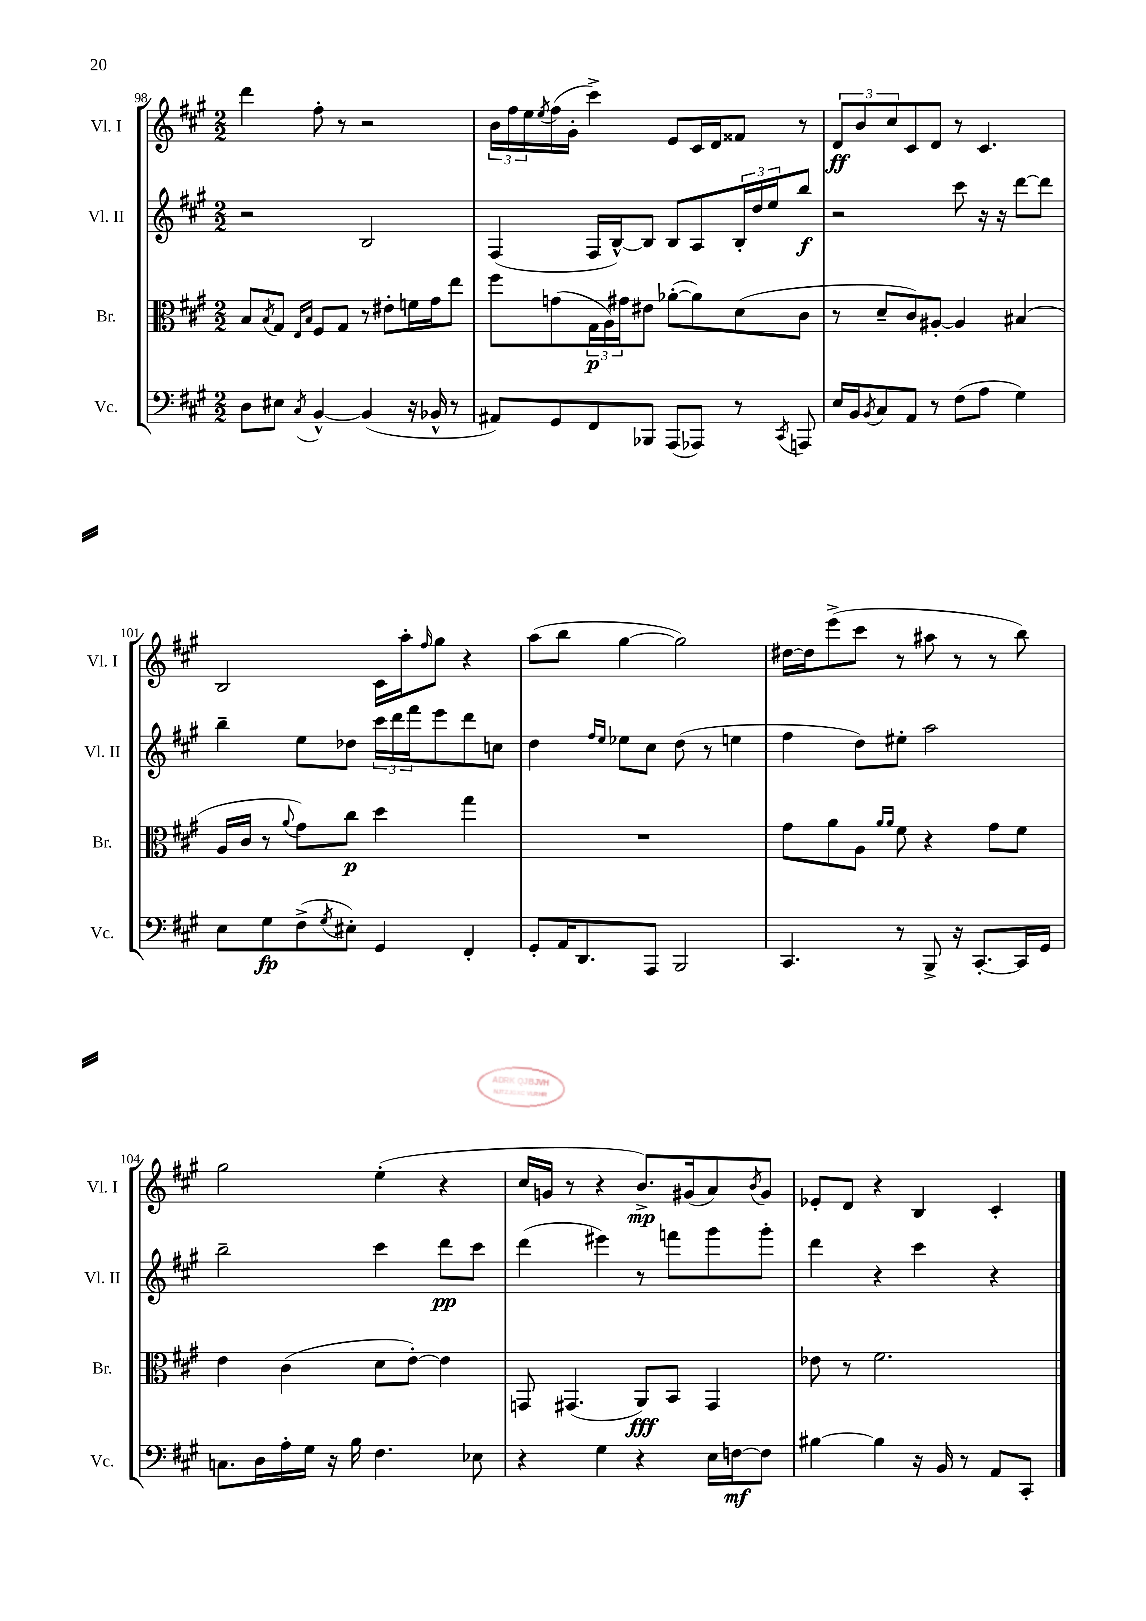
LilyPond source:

<<
\new StaffGroup <<
\new Staff = "s0" \with { instrumentName = "Vl. I" shortInstrumentName = "Vl. I" } {
    \clef treble \key a \major \numericTimeSignature \time 2/2
    d'''4 fis''8-. r8 r2 |
    \tuplet 3/2 { b'16 fis''16 e''16 } \acciaccatura { e''8 } fis''16( gis'16-. cis'''4->) e'8 cis'16 d'16 fisis'8 r8 |
    \tuplet 3/2 { d'8\ff b'8 cis''8 } cis'8 d'8 r8 cis'4. |
    b2 cis'16 a''16-. \grace { fis''16 } gis''8 r4 |
    a''8( b''8 gis''4~ gis''2) |
    dis''16~ dis''16 e'''8->( cis'''8 r8 ais''8 r8 r8 b''8) |
    gis''2 e''4-.( r4 |
    cis''16 g'16 r8 r4 b'8.->\mp) gis'16( a'8) \acciaccatura { b'8 } gis'8 |
    ees'8-. d'8 r4 b4 cis'4-. \bar "|." |
}
\new Staff = "s1" \with { instrumentName = "Vl. II" shortInstrumentName = "Vl. II" } {
    \clef treble \key a \major \numericTimeSignature \time 2/2
    r2 b2 |
    fis4( fis16 b16~-^) b8 b8 a8 \tuplet 3/2 { b16-. d''16 e''16 } b''8\f |
    r2 cis'''8 r16 r16 d'''8~ d'''8 |
    b''4-- e''8 des''8 \tuplet 3/2 { cis'''16 d'''16 fis'''16 } e'''8 d'''8 c''8 |
    d''4 \grace { fis''16 e''16 } ees''8 cis''8 d''8( r8 e''4 |
    fis''4 d''8) eis''8-. a''2 |
    b''2-- cis'''4 d'''8\pp cis'''8 |
    d'''4( eis'''4) r8 f'''8 gis'''8 gis'''8-. |
    d'''4 r4 cis'''4 r4 \bar "|." |
}
\new Staff = "s2" \with { instrumentName = "Br." shortInstrumentName = "Br." } {
    \clef alto \key a \major \numericTimeSignature \time 2/2
    b8 \acciaccatura { b8 } gis8 \grace { e16 b16 } fis8 gis8 r8 eis'8-. f'16 gis'16 e''8 |
    fis''8 g'8( \tuplet 3/2 { gis16\p a16) gis'16 } eis'8 aes'8~-.( aes'8) d'8( cis'8 |
    r8 d'8-- cis'8) ais8~-. ais4 bis4( |
    a16 cis'16 r8 \appoggiatura { a'8 } gis'8) cis''8\p d''4 gis''4 |
    R1 |
    gis'8 a'8 a8 \grace { a'16 a'16 } fis'8 r4 gis'8 fis'8 |
    e'4 cis'4( d'8 e'8~-.) e'4 |
    g,8 gis,4.( a,8\fff) b,8 gis,4 |
    ees'8 r8 fis'2. \bar "|." |
}
\new Staff = "s3" \with { instrumentName = "Vc." shortInstrumentName = "Vc." } {
    \clef bass \key a \major \numericTimeSignature \time 2/2
    d8 eis8 \acciaccatura { cis8 } b,4~-^ b,4( r16 bes,16-^ r8 |
    ais,8) gis,8 fis,8 bes,,8 a,,8( aes,,8) r8 \acciaccatura { cis,8 } a,,8 |
    e16 b,16 \acciaccatura { b,8 } cis8 a,8 r8 fis8( a8 gis4) |
    e8 gis8\fp fis8->( \acciaccatura { gis8 } eis8-.) gis,4 fis,4-. |
    gis,8-. a,16 d,8. a,,8 b,,2 |
    cis,4. r8 b,,8-> r16 cis,8.~-. cis,16 gis,16 |
    c8. d16 a16-. gis16 r16 b16 fis4. ees8 |
    r4 gis4 r4 e16 f16~\mf f8 |
    bis4~ bis4 r16 b,16 r8 a,8 cis,8-. \bar "|." |
}
>>
>>
\layout { \context { \Score currentBarNumber = #98 } }
